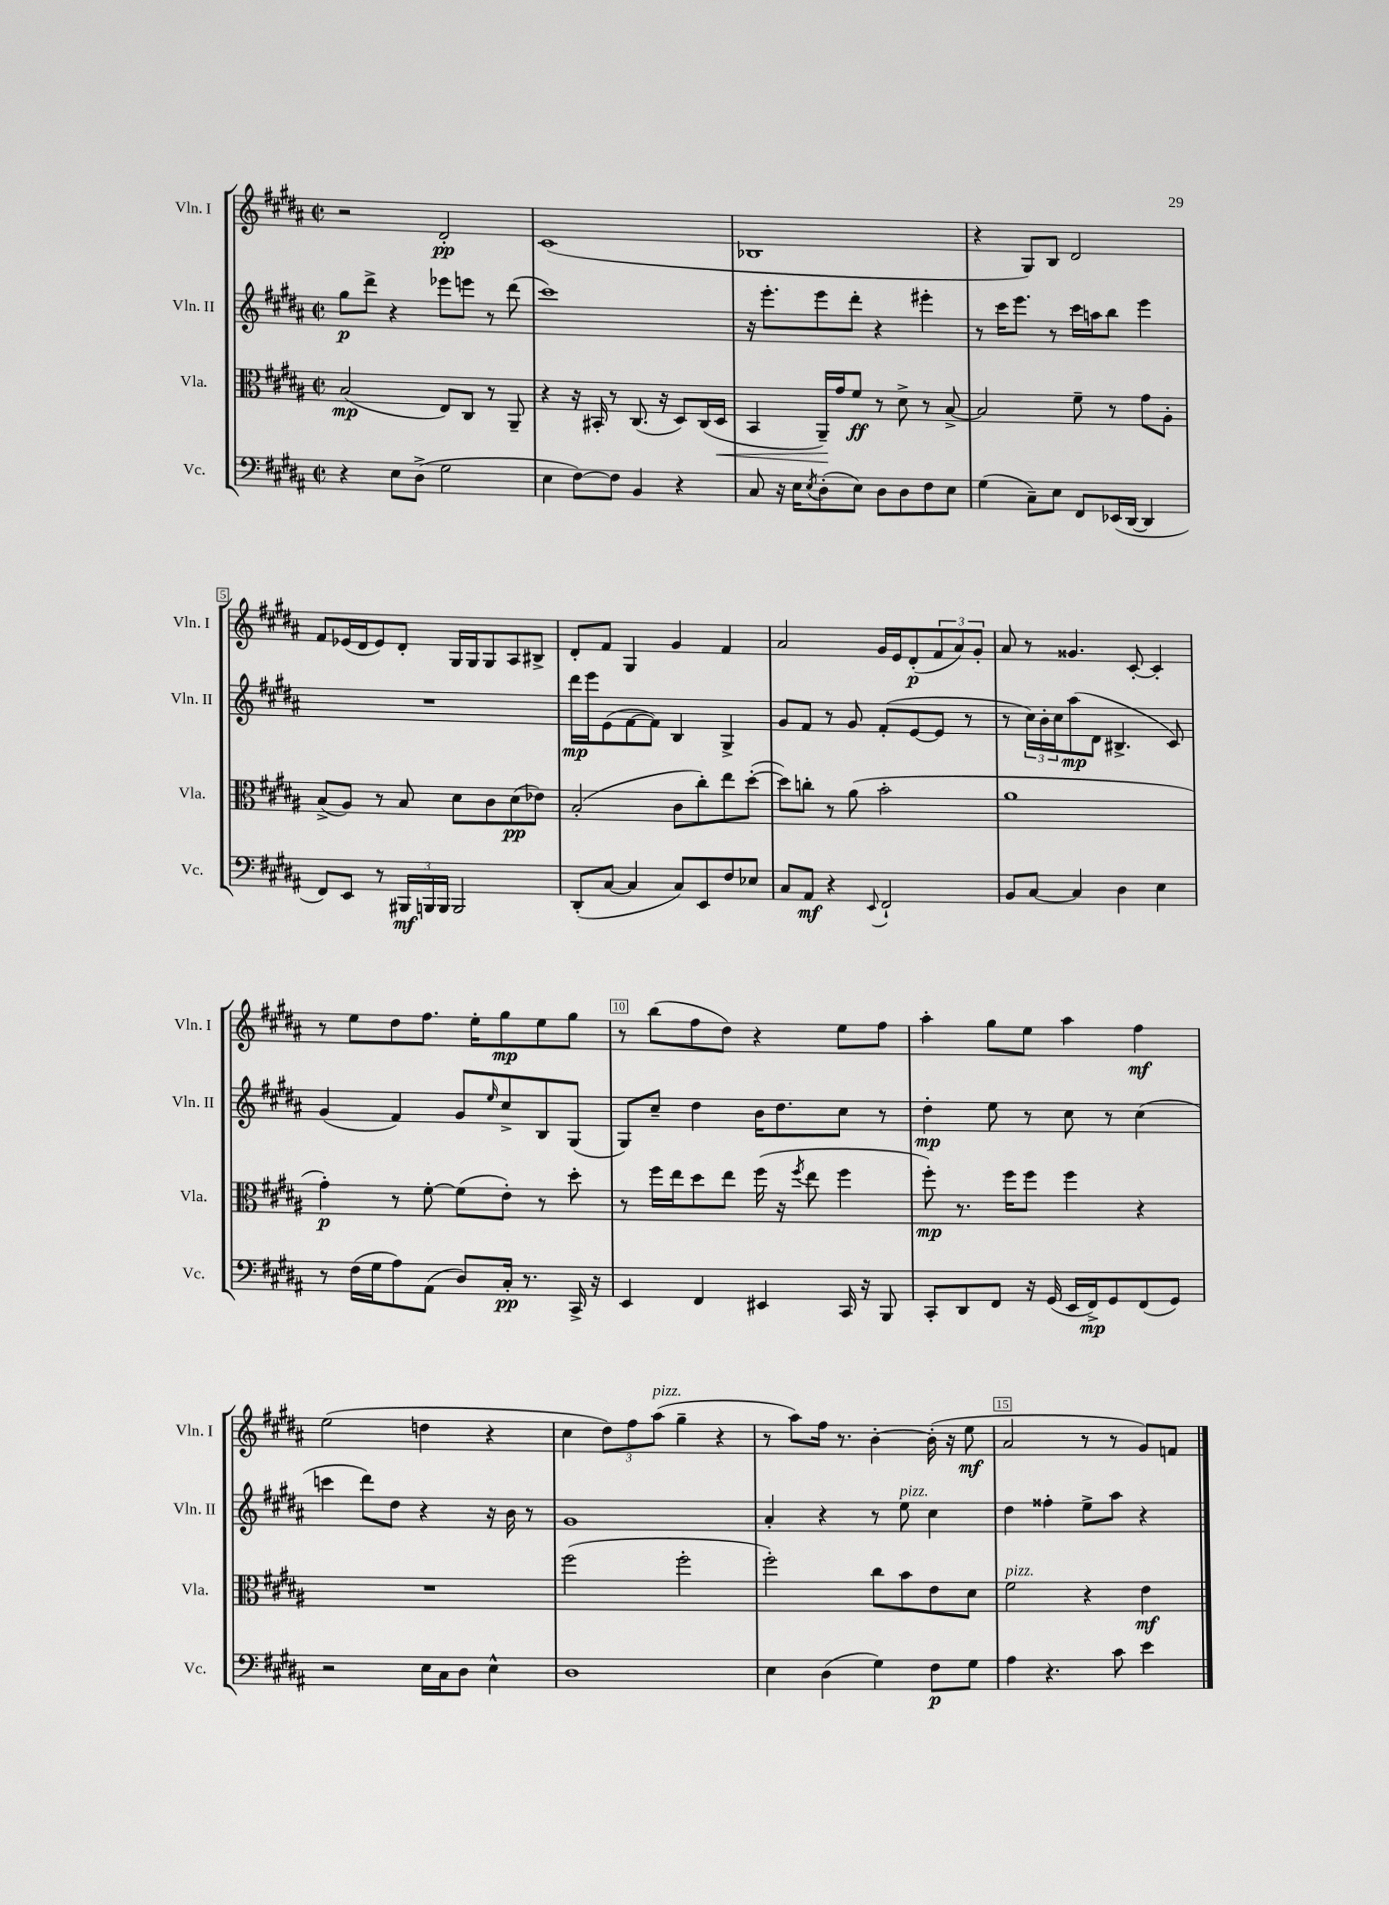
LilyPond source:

<<
\new StaffGroup <<
\new Staff = "s0" \with { instrumentName = "Vln. I" shortInstrumentName = "Vln. I" } {
    \clef treble \key b \major \defaultTimeSignature \time 2/2
    r2 dis'2-.\pp |
    cis'1( |
    bes1 |
    r4 gis8) b8 dis'2 |
    fis'8 ees'16( dis'16 ees'8) dis'8-. gis16 gis16 gis8 ais8 bis8-> |
    dis'8-. fis'8 gis4 gis'4 fis'4 |
    ais'2 gis'16 e'16 dis'8-.\p( \tuplet 3/2 { fis'8 ais'8) gis'8-. } |
    ais'8 r8 gisis'4. cis'8~-. cis'4-. |
    r8 e''8 dis''8 fis''8. e''16-. gis''8\mp e''8 gis''8 |
    r8 b''8( fis''8 dis''8) r4 e''8 fis''8 |
    ais''4-. gis''8 e''8 ais''4 fis''4\mf |
    e''2( d''4 r4 |
    cis''4 \tuplet 3/2 { dis''8) fis''8 ais''8^\markup { \italic "pizz." }( } gis''4-- r4 |
    r8 ais''8) fis''16 r8. b'4~-. b'16-.( r16 e''8\mf |
    ais'2 r8 r8 gis'8) f'8 \bar "|." |
}
\new Staff = "s1" \with { instrumentName = "Vln. II" shortInstrumentName = "Vln. II" } {
    \clef treble \key b \major \defaultTimeSignature \time 2/2
    gis''8\p dis'''8-> r4 ees'''8 e'''8 r8 dis'''8( |
    cis'''1) |
    r16 e'''8.-. e'''8 dis'''8-. r4 eis'''4-. |
    r8 cis'''16 e'''8. r8 cis'''16 a''16 b''8 e'''4 |
    R1 |
    dis'''16\mp e'''16 e'8( fis'8~ fis'8) b4 gis4-> |
    gis'8 fis'8 r8 gis'8 fis'8-.( e'8~ e'8 r8 |
    r8 \tuplet 3/2 { cis''16) b'16-. cis''16 } ais''8\mp( dis'8 bis4.-> cis'8) |
    gis'4( fis'4) gis'8 \grace { e''16 } cis''8-> b8 gis8( |
    gis8) cis''8-- dis''4 b'16 dis''8. cis''8 r8 |
    dis''4-.\mp e''8 r8 cis''8 r8 cis''4( |
    c'''4 dis'''8) dis''8 r4 r16 b'16 r8 |
    gis'1 |
    ais'4-. r4 r8 e''8^\markup { \italic "pizz." } cis''4 |
    dis''4 fisis''4-. e''8-> ais''8 r4 \bar "|." |
}
\new Staff = "s2" \with { instrumentName = "Vla." shortInstrumentName = "Vla." } {
    \clef alto \key b \major \defaultTimeSignature \time 2/2
    b2\mp( e8) cis8 r8 ais,8-- |
    r4 r16 bis,16-. r8 cis8.( r16 dis8) cis16( dis16\< |
    b,4 ais,16--\!) gis'16 fis'8\ff r8 dis'8-> r8 b8~-> |
    b2 fis'8-- r8 gis'8 ais8-. |
    b8->( ais8) r8 b8 dis'8 cis'8 dis'8\pp( ees'8) |
    b2-.( cis'8 cis''8-.) e''8 dis''8~-.( |
    dis''8) c''8-. r8 ais'8( b'2-. |
    ais'1 |
    gis'4-.\p) r8 fis'8~-. fis'8( e'8-.) r8 dis''8-. |
    r8 fis''16 e''16 dis''8 e''8 fis''16( r16 \acciaccatura { fis''8 } e''8 fis''4 |
    fis''8-.\mp) r8. fis''16 fis''8 fis''4 r4 |
    R1 |
    fis''2( fis''2-. |
    fis''2-.) cis''8 b'8 e'8 dis'8 |
    fis'2^\markup { \italic "pizz." } r4 e'4\mf \bar "|." |
}
\new Staff = "s3" \with { instrumentName = "Vc." shortInstrumentName = "Vc." } {
    \clef bass \key b \major \defaultTimeSignature \time 2/2
    r4 e8 dis8->( gis2 |
    e4 fis8~) fis8 b,4 r4 |
    cis8 r16 e16 \acciaccatura { e8 } dis8-.( e8) dis8 dis8 fis8 e8 |
    gis4( cis8--) e8 fis,8 ees,16( dis,16~ dis,4 |
    fis,8) e,8 r8 \tuplet 3/2 { bis,,16\mf b,,16 b,,16 } b,,2 |
    dis,8-.( cis8~ cis4 cis8) e,8 fis8 ees8 |
    cis8 ais,8\mf r4 \appoggiatura { e,8 } fis,2-! |
    b,8 cis8~ cis4 dis4 e4 |
    r8 fis16( gis16 ais8) ais,8( dis8) cis16-.\pp r8. cis,16-> r16 |
    e,4 fis,4 eis,4 cis,16 r16 b,,8 |
    cis,8-. dis,8 fis,8 r16 gis,16( e,16 fis,16->\mp) gis,8 fis,8( gis,8) |
    r2 e16 cis16 dis8 e4-^ |
    dis1 |
    e4 dis4( gis4) fis8\p gis8 |
    ais4 r4. cis'8 e'4 \bar "|." |
}
>>
>>
\layout { \context { \Score \override BarNumber.break-visibility = ##(#f #t #t) barNumberVisibility = #(every-nth-bar-number-visible 5) \override BarNumber.stencil = #(make-stencil-boxer 0.1 0.3 ly:text-interface::print) } }
